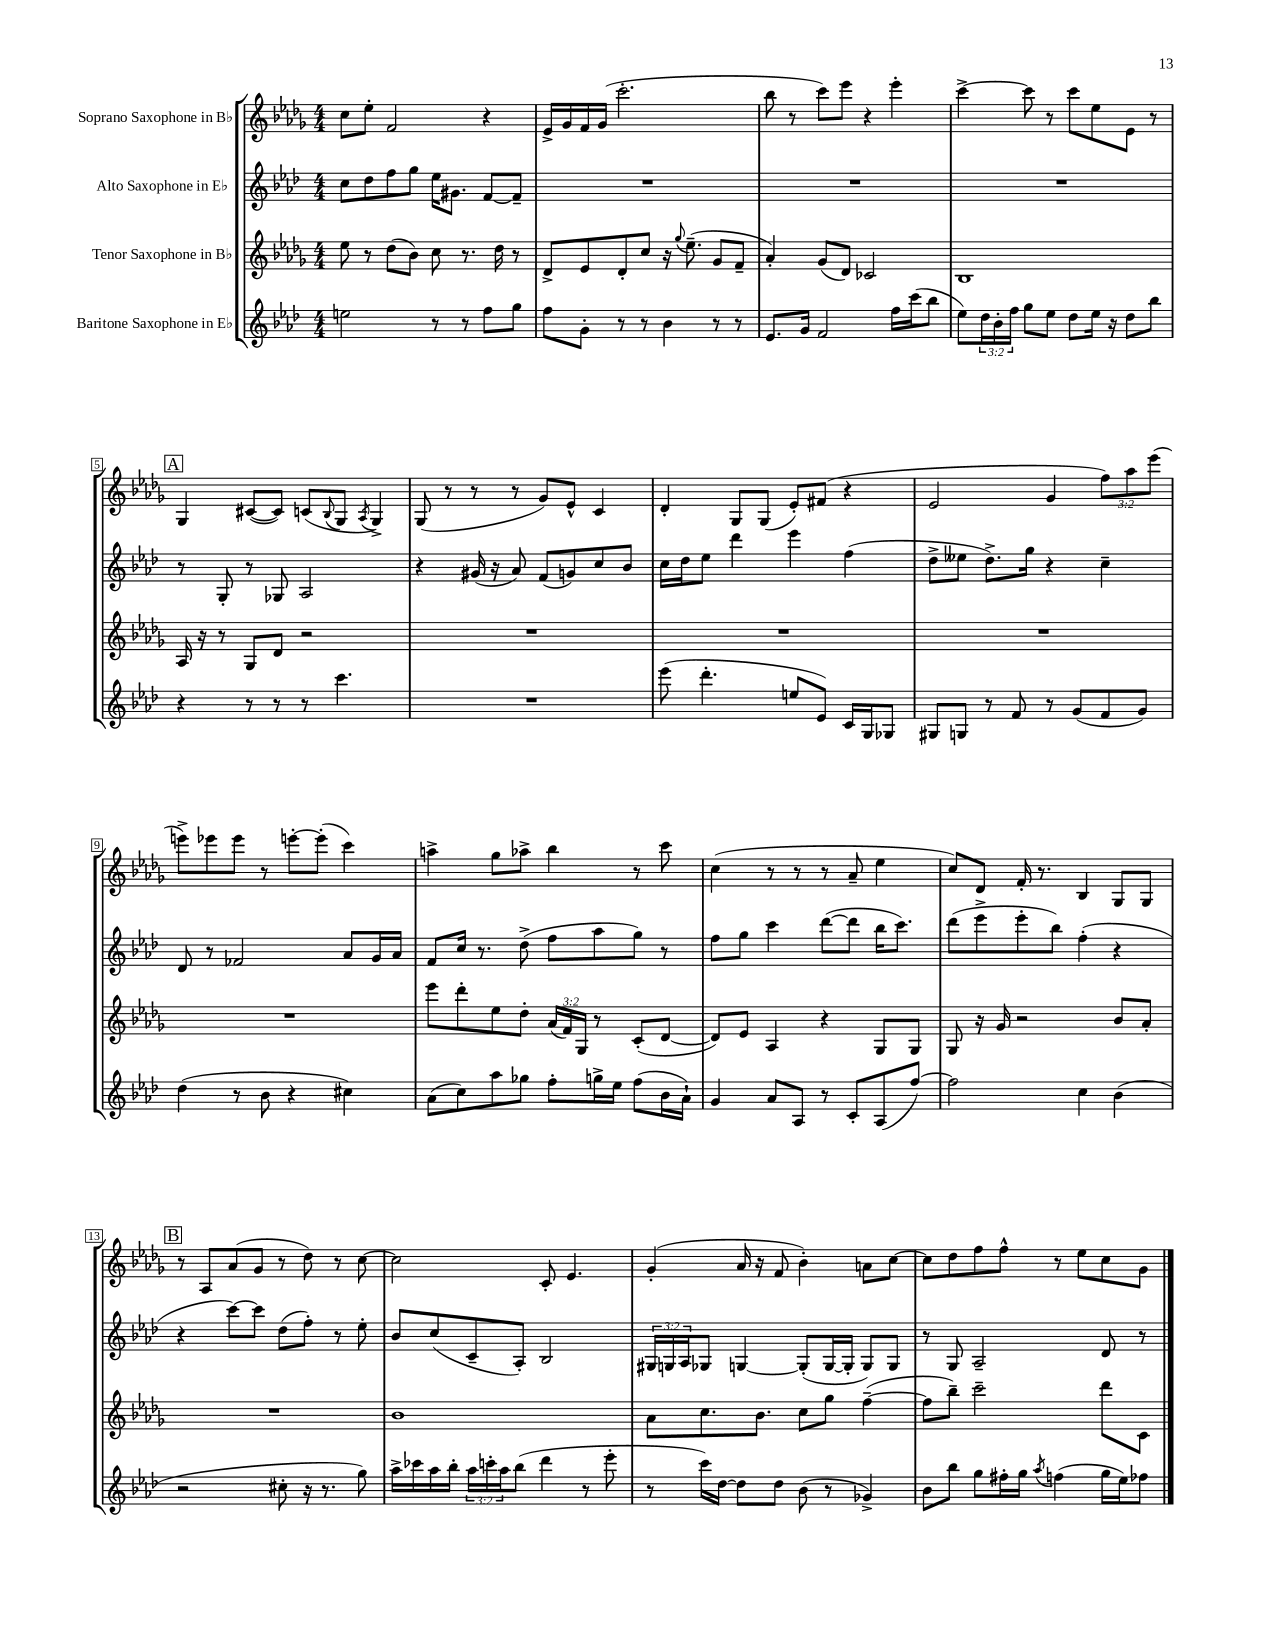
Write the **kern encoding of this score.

**kern	**kern	**kern	**kern
*part4	*part3	*part2	*part1
*staff4	*staff3	*staff2	*staff1
*I"Baritone Saxophone in E♭	*I"Tenor Saxophone in B♭	*I"Alto Saxophone in E♭	*I"Soprano Saxophone in B♭
*clefG2	*clefG2	*clefG2	*clefG2
*k[b-e-a-d-]	*k[b-e-a-d-g-]	*k[b-e-a-d-]	*k[b-e-a-d-g-]
*M4/4	*M4/4	*M4/4	*M4/4
=1	=1	=1	=1
2een\	8ee-\	8cc\L	8cc\L
.	8r	8dd-\	8ee-'\J
.	(8dd-\L	8ff\	2f/
.	8b-\J)	8gg\J	.
8r	8cc\	16ee-\KL	.
.	.	8.g#X\J	.
8r	8.r	.	.
8ff\L	.	[8f/L	4r
.	16dd-\	.	.
8gg\J	8r	8f~/J]	.
=2	=2	=2	=2
8ff\L	8d-^/L	1r	16e-^/LL
.	.	.	16g-/
8g'\J	8e-/	.	16f/
.	.	.	(16g-/JJ
8r	8d-'/	.	2.ccc'\
8r	8cc/J	.	.
4b-\	16r	.	.
.	8qqgg-/	.	.
.	(8.ee-~\	.	.
8r	8g-/L	.	.
8r	8f~/J	.	.
=3	=3	=3	=3
8.e-/L	4a-'/)	1r	8bb-\
.	.	.	8r
16g/Jk	.	.	.
2f/	(8g-/L	.	8ccc\L)
.	8d-/J)	.	8eee-\J
.	2c-X/	.	4r
16ff\LL	.	.	4eee-'\
(16ccc\J	.	.	.
8bb-\J	.	.	.
=4	=4	=4	=4
8ee-\L)	1B-	1r	[4ccc^\
24dd-\L	.	.	.
24b-'\	.	.	.
24ff\JJ	.	.	.
8gg\L	.	.	8ccc\]
8ee-\J	.	.	8r
8dd-\L	.	.	8ccc\L
16ee-\Jk	.	.	8ee-\
16r	.	.	.
8dd-\L	.	.	8e-\J
8bb-\J	.	.	8r
!!LO:LB:g=z
!!LO:REH:place=s1:t=A
=5	=5	=5	=5
4r	16A-/	8r	4G-/
.	16r	.	.
.	8r	8G'/	.
8r	8G-/L	8r	([8c#X/L
8r	8d-/J	8G-X/	8c#/J])
8r	2r	2A-/	(8cn/L
.	.	.	8qqB-/
4.ccc\	.	.	8G-/J
.	.	.	8qA-/
.	.	.	4G-^/)
=6	=6	=6	=6
1r	1r	4r	(8G-/
.	.	.	8r
.	.	(16g#X/	8r
.	.	16r	.
.	.	8a-/)	8r
.	.	(8f/L	8g-/L)
.	.	8gn/)	8e-^^/J
.	.	8cc/	4c/
.	.	8b-/J	.
=7	=7	=7	=7
(8eee-\	1r	16cc\LL	4d-'/
.	.	16dd-\J	.
4.ddd-'\	.	8ee-\J	.
.	.	4ddd-\	8G-/L
.	.	.	(8G-/J
8een/L	.	4eee-\	8e-'/L)
8e-/J)	.	.	(8f#X/J
16c/LL	.	(4ff\	4r
16G/J	.	.	.
8G-X/J	.	.	.
=8	=8	=8	=8
8G#X/L	1r	8dd-^\L	2e-/
8Gn/J	.	8ee--X\J	.
8r	.	8.dd-^\L)	.
8f/	.	.	.
.	.	16gg\Jk	.
8r	.	4r	4g-/
(8g/L	.	.	.
8f/	.	4cc~\	12ff\L)
.	.	.	12aa-\
8g/J)	.	.	.
.	.	.	(12eee-\J
!!LO:LB:g=z
=9	=9	=9	=9
(4dd-\	1r	8d-/	8eeen^\L)
.	.	8r	8eee-X\
8r	.	2f-X/	8eee-\J
8b-\	.	.	8r
4r	.	.	[8eeen'\L
.	.	.	(8eee'\J]
4cc#X\)	.	8a-/L	4ccc\)
.	.	16g/L	.
.	.	16a-/JJ	.
=10	=10	=10	=10
(8a-\L	8eee-\L	8f/L	4aan^\
8cc\)	8ddd-'\	16cc/Jk	.
.	.	8.r	.
8aa-\	8ee-\	.	8gg-\L
8gg-X\J	8dd-'\J	(8dd-^\	8aa-X^\J
8ff'\L	(24a-/LL	8ff\L	4bb-\
.	24f/)	.	.
.	24G-/JJ	.	.
16ggn^\L	8r	8aa-\	.
16ee-\JJ	.	.	.
(8ff\L	(8c'/L	8gg\J)	8r
16b-\L	[8d-/J	8r	8ccc\
16a-`\JJ)	.	.	.
=11	=11	=11	=11
4g/	8d-/L])	8ff\L	(4cc\
.	8e-/J	8gg\J	.
8a-/L	4A-/	4ccc\	8r
8A-/J	.	.	8r
8r	4r	([8ddd-\L	8r
8c'/L	.	8ddd-\J]	8a-~/
(8A-/	8G-/L	16bb-\KL	4ee-\
.	.	8.ccc\J)	.
[8ff/J)	8G-/J	.	.
=12	=12	=12	=12
2ff\]	8G-/	(8ddd-\L	8cc/L)
.	16r	8eee-^\	8d-/J
.	16g-/	.	.
.	2r	8eee-'\	16f'/
.	.	.	8.r
.	.	8bb-\J)	.
4cc\	.	(4ff'\	4B-/
(4b-\	8b-/L	4r	8G-/L
.	8a-'/J	.	8G-/J
!!LO:LB:g=z
!!LO:REH:place=s1:t=B
=13	=13	=13	=13
2r	1r	4r	8r
.	.	.	8A-/L
.	.	[8ccc\L)	(8a-/
.	.	8ccc\J]	8g-/J
8cc#X'\	.	(8dd-\L	8r
16r	.	8ff'\J)	8dd-\)
8.r	.	.	.
.	.	8r	8r
8gg\)	.	8ee-'\	[8cc\
=14	=14	=14	=14
16aa-^\LL	1b-	8b-/L	2cc\]
16ccc-X\	.	.	.
16aa-\	.	(8cc/	.
16bb-'\JJ	.	.	.
24aa-\LL	.	8c~/	.
24cccn'\	.	.	.
24aa-\J	.	.	.
(8bb-\J	.	8A-'/J)	.
4ddd-\	.	2B-/	8c'/
.	.	.	4.e-/
8r	.	.	.
8eee-'\	.	.	.
=15	=15	=15	=15
8r	8a-\L	24G#X/LL	(4g-'/
.	.	24Gn/	.
.	.	24A-/J	.
16ccc\LL)	8.cc\	8G-X/J	.
[16dd-\JJ	.	.	.
8dd-\L]	.	[4Gn/	16a-/
.	8.b-\J	.	16r
8dd-\J	.	.	8f/
(8b-\	8cc\L	(8G'/L]	4b-'\)
8r	8gg-\J	[16G/L	.
.	.	16G'/JJ]	.
4g-X^/)	([4ff~\	8G/L)	8an\L
.	.	8G/J	[8cc\J
=16	=16	=16	=16
8b-\L	8ff\L]	8r	8cc\L]
8bb-\J	8bb-~\J)	8G/	8dd-\
8gg\L	2ccc~\	2A-~/	8ff\
16ff#X'\L	.	.	8ff^^\J
16gg\JJ	.	.	.
8qaa-/	.	.	.
(4ffn\	.	.	8r
.	.	.	8ee-\L
16gg\LL	8ddd-\L	8d-/	8cc\
16ee-\J)	.	.	.
8ff-X\J	8c\J	8r	8g-\J
==	==	==	==
*-	*-	*-	*-
